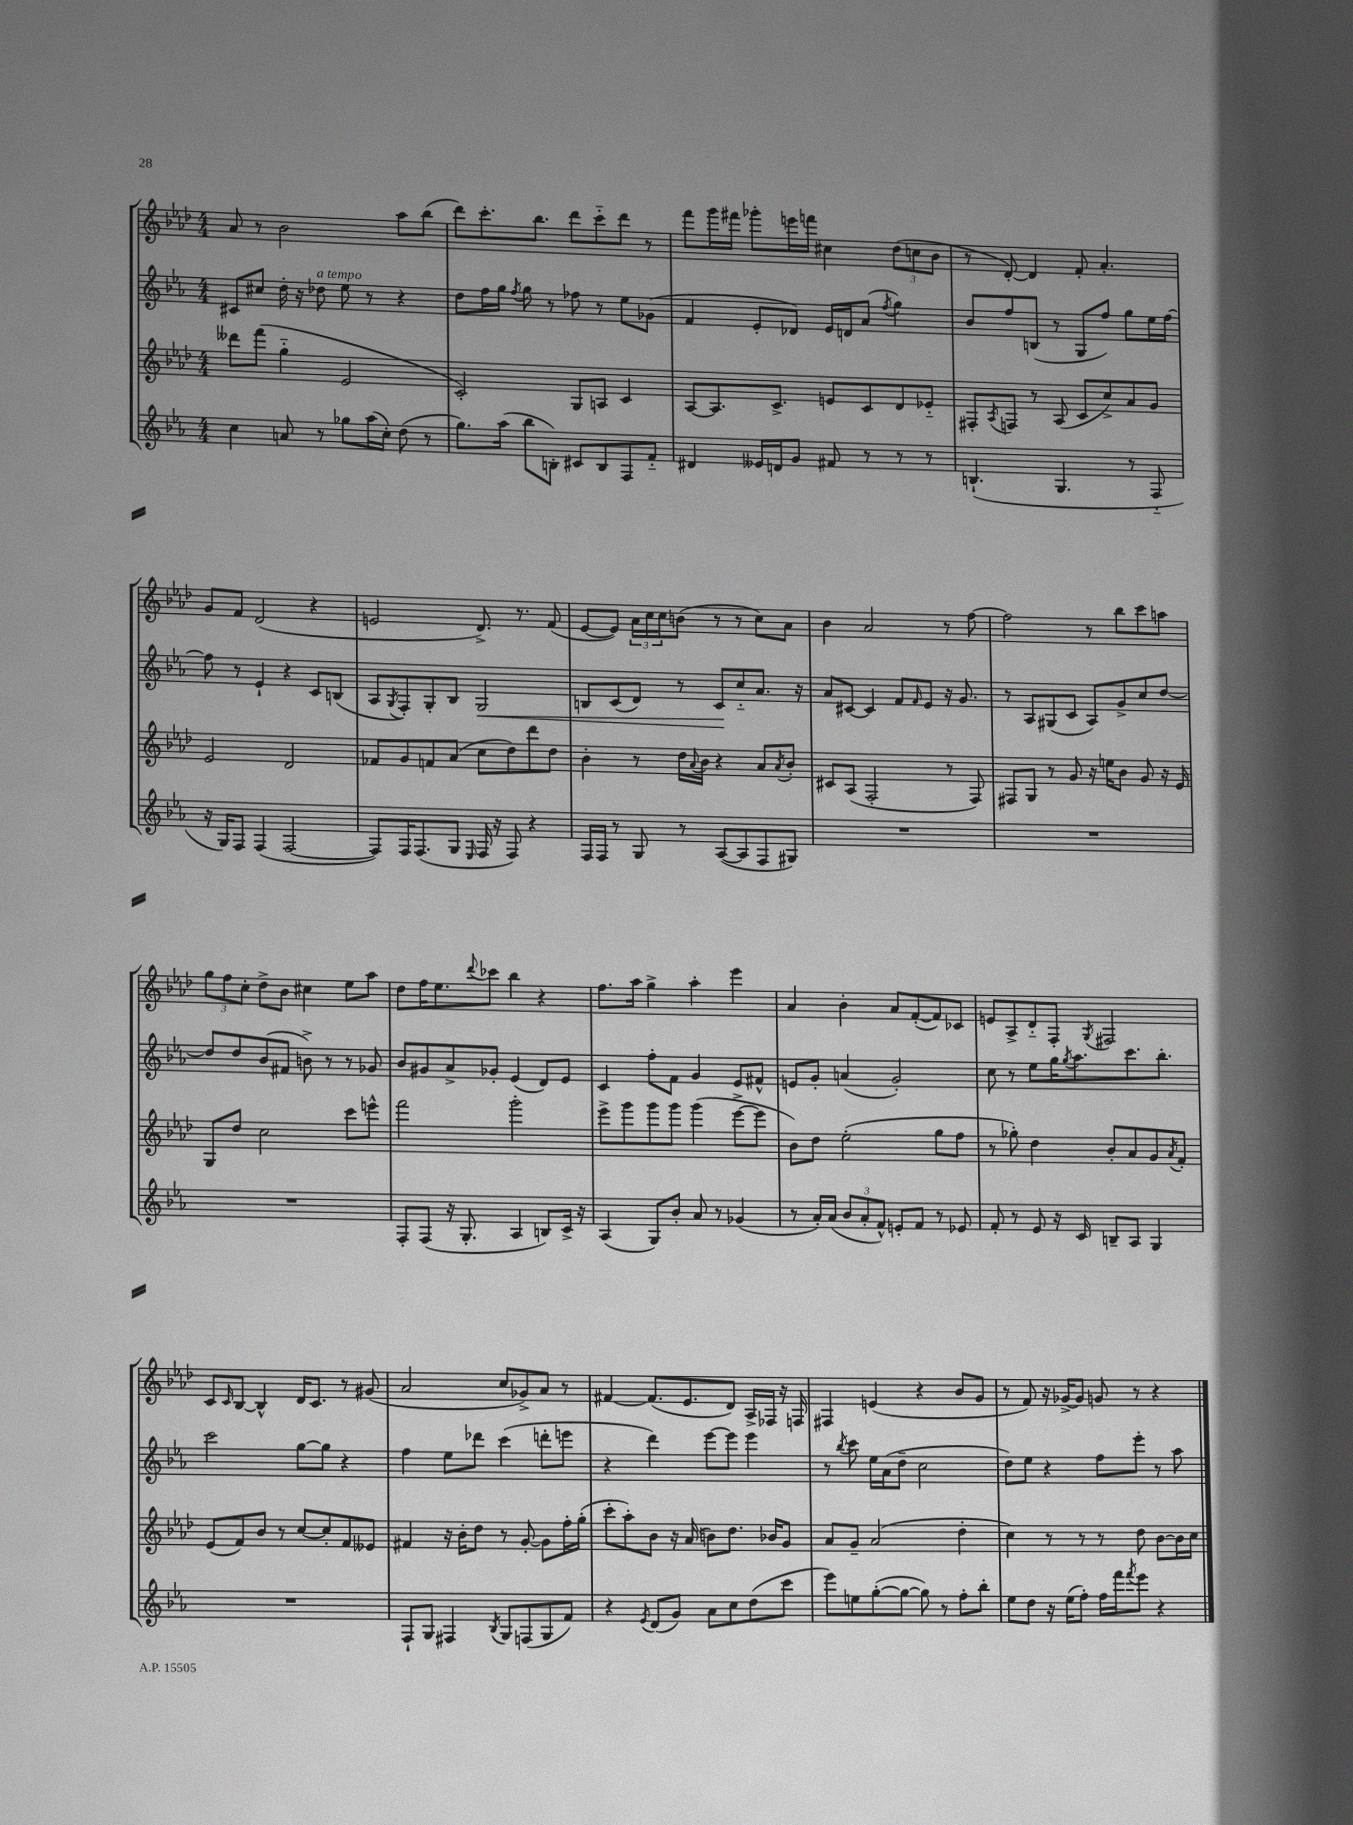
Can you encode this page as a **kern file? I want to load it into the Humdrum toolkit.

**kern	**kern	**kern	**dynam	**kern
*part4	*part3	*part2	*part2	*part1
*staff4	*staff3	*staff2	*staff2	*staff1
*clefG2	*clefG2	*clefG2	*	*clefG2
*k[b-e-a-]	*k[b-e-a-d-]	*k[b-e-a-]	*	*k[b-e-a-d-]
*M4/4	*M4/4	*M4/4	*	*M4/4
=1	=1	=1	=1	=1
4cc\	8ddd--X\L	8c#X/L	.	8a-/
.	(8fff\J	8cc#X/J	.	8r
8an/	4gg\	16dd'\	.	2b-\
.	.	16r	.	.
!	!	!LO:TX:a:i:t=a tempo	!	!
8r	.	8dd-X\	.	.
8gg-X\L	2e-/	8ee-\	.	.
(16aa-\L	.	8r	.	.
16cc'\JJ)	.	.	.	.
(8dd\	.	4r	.	8aa-\L
8r	.	.	.	(8bb-\J
=2	=2	=2	=2	=2
8.gg\L)	2c'/)	8dd\L	.	8ddd-\L)
.	.	16ff\L	.	8.ccc'\
(16aa-\Jk	.	16gg\JJ	.	.
.	.	8qff/	.	.
8bb-\L	.	8gg\	.	.
.	.	.	.	8.bb-\J
8Bn'\J)	.	8r	.	.
8c#X/L	8G/L	8ff-X\	.	8ddd-\L
8B/	8An/J	8r	.	8ccc\
8F/	4c/	8ee-\L	.	8ddd-\J
8f/J	.	(8g-X\J	.	8r
=3	=3	=3	=3	=3
4d#X/	[8A-/L	4f/	.	8fff\L
.	8.A-/]	.	.	16ggg\L
.	.	.	.	16fff#X\JJ
16e--X/LL	.	8e-'/L	.	8ggg-X'\L
16dn/J	8.c^/J	.	.	.
8g/J	.	8d-X/J)	.	16eeen\L
.	.	.	.	16fffn\JJ
8f#X/	8en/L	16e-/LL	.	4cc#X\
.	.	16dn/J	.	.
8r	8c/	(8a-/J	.	.
.	.	8qff/	.	.
8r	8d-/	4gg\)	.	(12dd-\L
.	.	.	.	12ccn\
8r	8e-X/J	.	.	.
.	.	.	.	12b-\J
=4	=4	=4	=4	=4
(4.Bn`/	8F#X'/L	8b-/L	.	8r
.	8qA-/	.	.	.
.	8Fn/J	8ff/	.	[8d-'/)
.	8r	(8Bn/J	.	4d-/]
4.G/	(8A-/	8r	.	.
.	8c/L	8G/L	.	8f'/
.	8cc^/)	8ff/J)	.	4.a-'/
8r	8a-/	8gg\L	.	.
8F/	8g/J	16ee-\L	.	.
.	.	[16ff\JJ	.	.
!!LO:LB:g=z
=5	=5	=5	=5	=5
16r	2e-/	8ff\]	.	8g/L
16G/KL)	.	.	.	.
8F/J	.	8r	.	8f/J
(4F/	.	4e-`/	.	(2d-/
[2F/	2d-/	4r	.	.
.	.	8c/L	.	4r
.	.	(8Bn/J	.	.
=6	=6	=6	=6	=6
8F/L])	8f-X/L	8A-/L	.	2en/
.	.	8qG/	.	.
16F/K	8g/	8F'/)	.	.
(8.F/	.	.	.	.
.	8fn/	8G'/	.	.
8G/J	(8a-/J	8B-/J	.	.
16qqE-/	.	.	.	.
!	!	!	!LO:HP:b	!
16F/	8cc\L	2G/	<	8.d-^/)
16r	.	.	.	.
8F/)	8dd-\)	.	.	.
.	.	.	.	8.r
4r	8ddd-\	.	.	.
.	8dd-\J	.	.	(8f/
=7	=7	=7	=7	=7
16F/LL	4b-'\	8Bn/L	.	[8e-/L
16F/JJ	.	.	.	.
8r	.	(8c/	.	8e-/J])
8G/	8r	8d/J)	.	24a-\LL
.	.	.	.	24cc\
.	.	.	.	24cc\J
8r	16dd-\LL	8r	.	(8bn\J
.	8qqa-/	.	.	.
.	16b-\JJ	.	.	.
([8A-/L	4r	8c/L	.	8r
8A-/]	.	8cc/	[	8r
8F/	8a-/L	8.a-/J	.	8cc\L)
.	8qa-/	.	.	.
8G#X/J)	8b-'/J	.	.	8a-\J
.	.	16r	.	.
=8	=8	=8	=8	=8
1r	8c#X/L	8a-/L	.	4b-\
.	(8A-/J	[8c#X/J	.	.
.	2F'/	4c#/]	.	2a-/
.	.	8f/L	.	.
.	.	16qqf/	.	.
.	.	8e-/J	.	.
.	8r	16r	.	8r
.	.	8.g/	.	.
.	8F/)	.	.	[8ff\
=9	=9	=9	=9	=9
1r	8F#X/L	8r	.	2ff\]
.	8G/J	8A-/L	.	.
.	8r	(8G#X/	.	.
.	8g/	8c/J	.	.
.	16r	8A-/L)	.	8r
.	16een\KL	.	.	.
.	8b-\J	8g^/	.	8bb-\L
.	8g/	8cc/	.	8ccc\
.	16r	[8dd/J	.	8aan\J
.	16e-/	.	.	.
!!LO:LB:g=z
=10	=10	=10	=10	=10
1r	8G/L	8dd/L]	.	12gg\L
.	.	.	.	12ff\
.	8dd-/J	8dd/	.	.
.	.	.	.	12cc'\J
.	2cc\	(8b-/	.	8dd-^\L
.	.	8f#X/J	.	8b-\J
.	.	8bn^\)	.	4cc#X\
.	.	8r	.	.
.	8ccc\L	8r	.	8ee-\L
.	8eeen^^\J	8g-X/	.	8aa-\J
=11	=11	=11	=11	=11
8F'/L	2fff\	8b-/L	.	8dd-\L
(8F/J	.	8g#X/	.	16ff\K
.	.	.	.	8.ee-\
16r	.	8a-^/	.	.
8.G'/	.	.	.	.
.	.	.	.	8qqddd-/
.	.	8g-X'/J	.	8ccc-X\J
4A-/	2ggg'\	(4e-/	.	4bb-\
8Bn/L)	.	8d/L)	.	4r
16c^/Jk	.	8e-/J	.	.
16r	.	.	.	.
=12	=12	=12	=12	=12
(4A-/	8eee-^\L	4c/	.	8.ff\L
.	8ggg\	.	.	.
.	.	.	.	16aa-\Jk
8G/L)	8ggg\	8ff'\L	.	4gg^\
8b-'/J	8ggg\J	8f\J	.	.
8a-/	(4ggg\	4g/	.	4aa-'\
8r	.	.	.	.
(4g-X/	[8eee-^\L	8e-/L	.	4eee-\
.	8eee-\J]	8f#X^^/J	.	.
=13	=13	=13	=13	=13
8r	8b-\L)	8en/L	.	4a-/
16a-'/LL)	8dd-\J	8g'/J	.	.
(16a-/JJ	.	.	.	.
12b-/L	(2ee-'\	(4an/	.	4b-'\
12a-'/	.	.	.	.
12f^^/J)	.	.	.	.
8en'/L	.	2g'/)	.	8a-/L
8f/J	.	.	.	([8f'/
8r	8gg\L	.	.	8f/])
8e-X/	8ff\J	.	.	8c-X/J
=14	=14	=14	=14	=14
8f'/	8r	8cc\	.	8en/L
8r	8gg-X'\)	8r	.	8A-^/
8e-/	4dd-\	8ee-\L	.	8d-/
16r	.	16gg\K	.	8F'/J
.	.	8qgg/	.	.
16c/	.	8.aa-\	.	.
.	.	.	.	8qG/
8Bn~/L	8b-'/L	.	.	2F#X/
8A-/J	8a-/	8.ccc\	.	.
4G/	8g/	.	.	.
.	.	8.bb-'\J	.	.
.	8qa-/	.	.	.
.	8f'/J	.	.	.
!!LO:LB:g=z
=15	=15	=15	=15	=15
1r	(8e-/L	2ccc\	.	8c/L
.	.	.	.	16qqc/
.	8f/)	.	.	[8B-/J
.	8b-/J	.	.	4B-^^/]
.	8r	.	.	.
.	[8cc/L	[8gg\L	.	16d-/KL
.	.	.	.	8.c/J
.	8cc'/]	8gg\J]	.	.
.	8f/	4r	.	8r
.	8e--X/J	.	.	(8g#X/
=16	=16	=16	=16	=16
8F`/L	4f#X/	4ff\	.	2a-/
8G/J	.	.	.	.
4F#X/	16r	8ee-\L	.	.
.	16b-'\KL	.	.	.
.	8dd-\J	8ddd-X\J	.	.
8qB-/	.	.	.	.
8G/L	8r	(4ccc\	.	8cc/L
(8Fn/	[8g'/	.	.	8g-X^/)
8G/	8g\L]	8dddn'\L	.	8a-/J
8f/J)	16ff'\L	8eeen\J	.	8r
.	(16gg'\JJ	.	.	.
=17	=17	=17	=17	=17
4r	8ccc'\L	4r	.	[4f#X/
.	8aa-'\)	.	.	.
8qe-/	.	.	.	.
(8d/L	8b-\J	4ddd\)	.	(8.f#/L]
8g/J)	16r	.	.	.
.	(16a-/	.	.	8.e-/
8a-\L	8bn\L)	[8eee-\L	.	.
8cc\	8.dd-\J	8eee-\J]	.	8d-/J)
(8dd\	.	4eee-\	.	16A-^/LL
.	16b-X/KL	.	.	16F-X/JJ
8ccc\J	8g/J	.	.	16r
.	.	.	.	16Fn/
=18	=18	=18	=18	=18
8eee-\L)	8a-/L	8r	.	4F#X/
.	.	8qbb-/	.	.
8een\	8g~/J	8ccc\	.	.
([8gg'\	(2a-/	16ee-\LL	.	(4en/
.	.	(16a-\J	.	.
8gg\J_	.	8dd~\J	.	.
8gg\])	.	2cc\	.	4r
8r	.	.	.	.
8ff'\L	4dd-'\	.	.	8b-/L
8bb-'\J	.	.	.	8g/J
=19	=19	=19	=19	=19
8ee-\L	4cc\)	8dd\L)	.	8r
8dd\J	.	8ee-\J	.	8f/)
16r	8r	4r	.	16r
(16ee-\KL	.	.	.	[16g-X^/KL
8ff'\J)	8r	.	.	8g-/J]
16ff\LL	8r	8ff\L	.	8gn/
16fff\J	.	.	.	.
8qfff/	.	.	.	.
8eee-\J	8dd-\	8eee-'\J	.	8r
4r	[8b-\L	8r	.	4r
.	16b-\L]	8aa-\	.	.
.	16cc\JJ	.	.	.
==	==	==	==	==
*-	*-	*-	*-	*-
